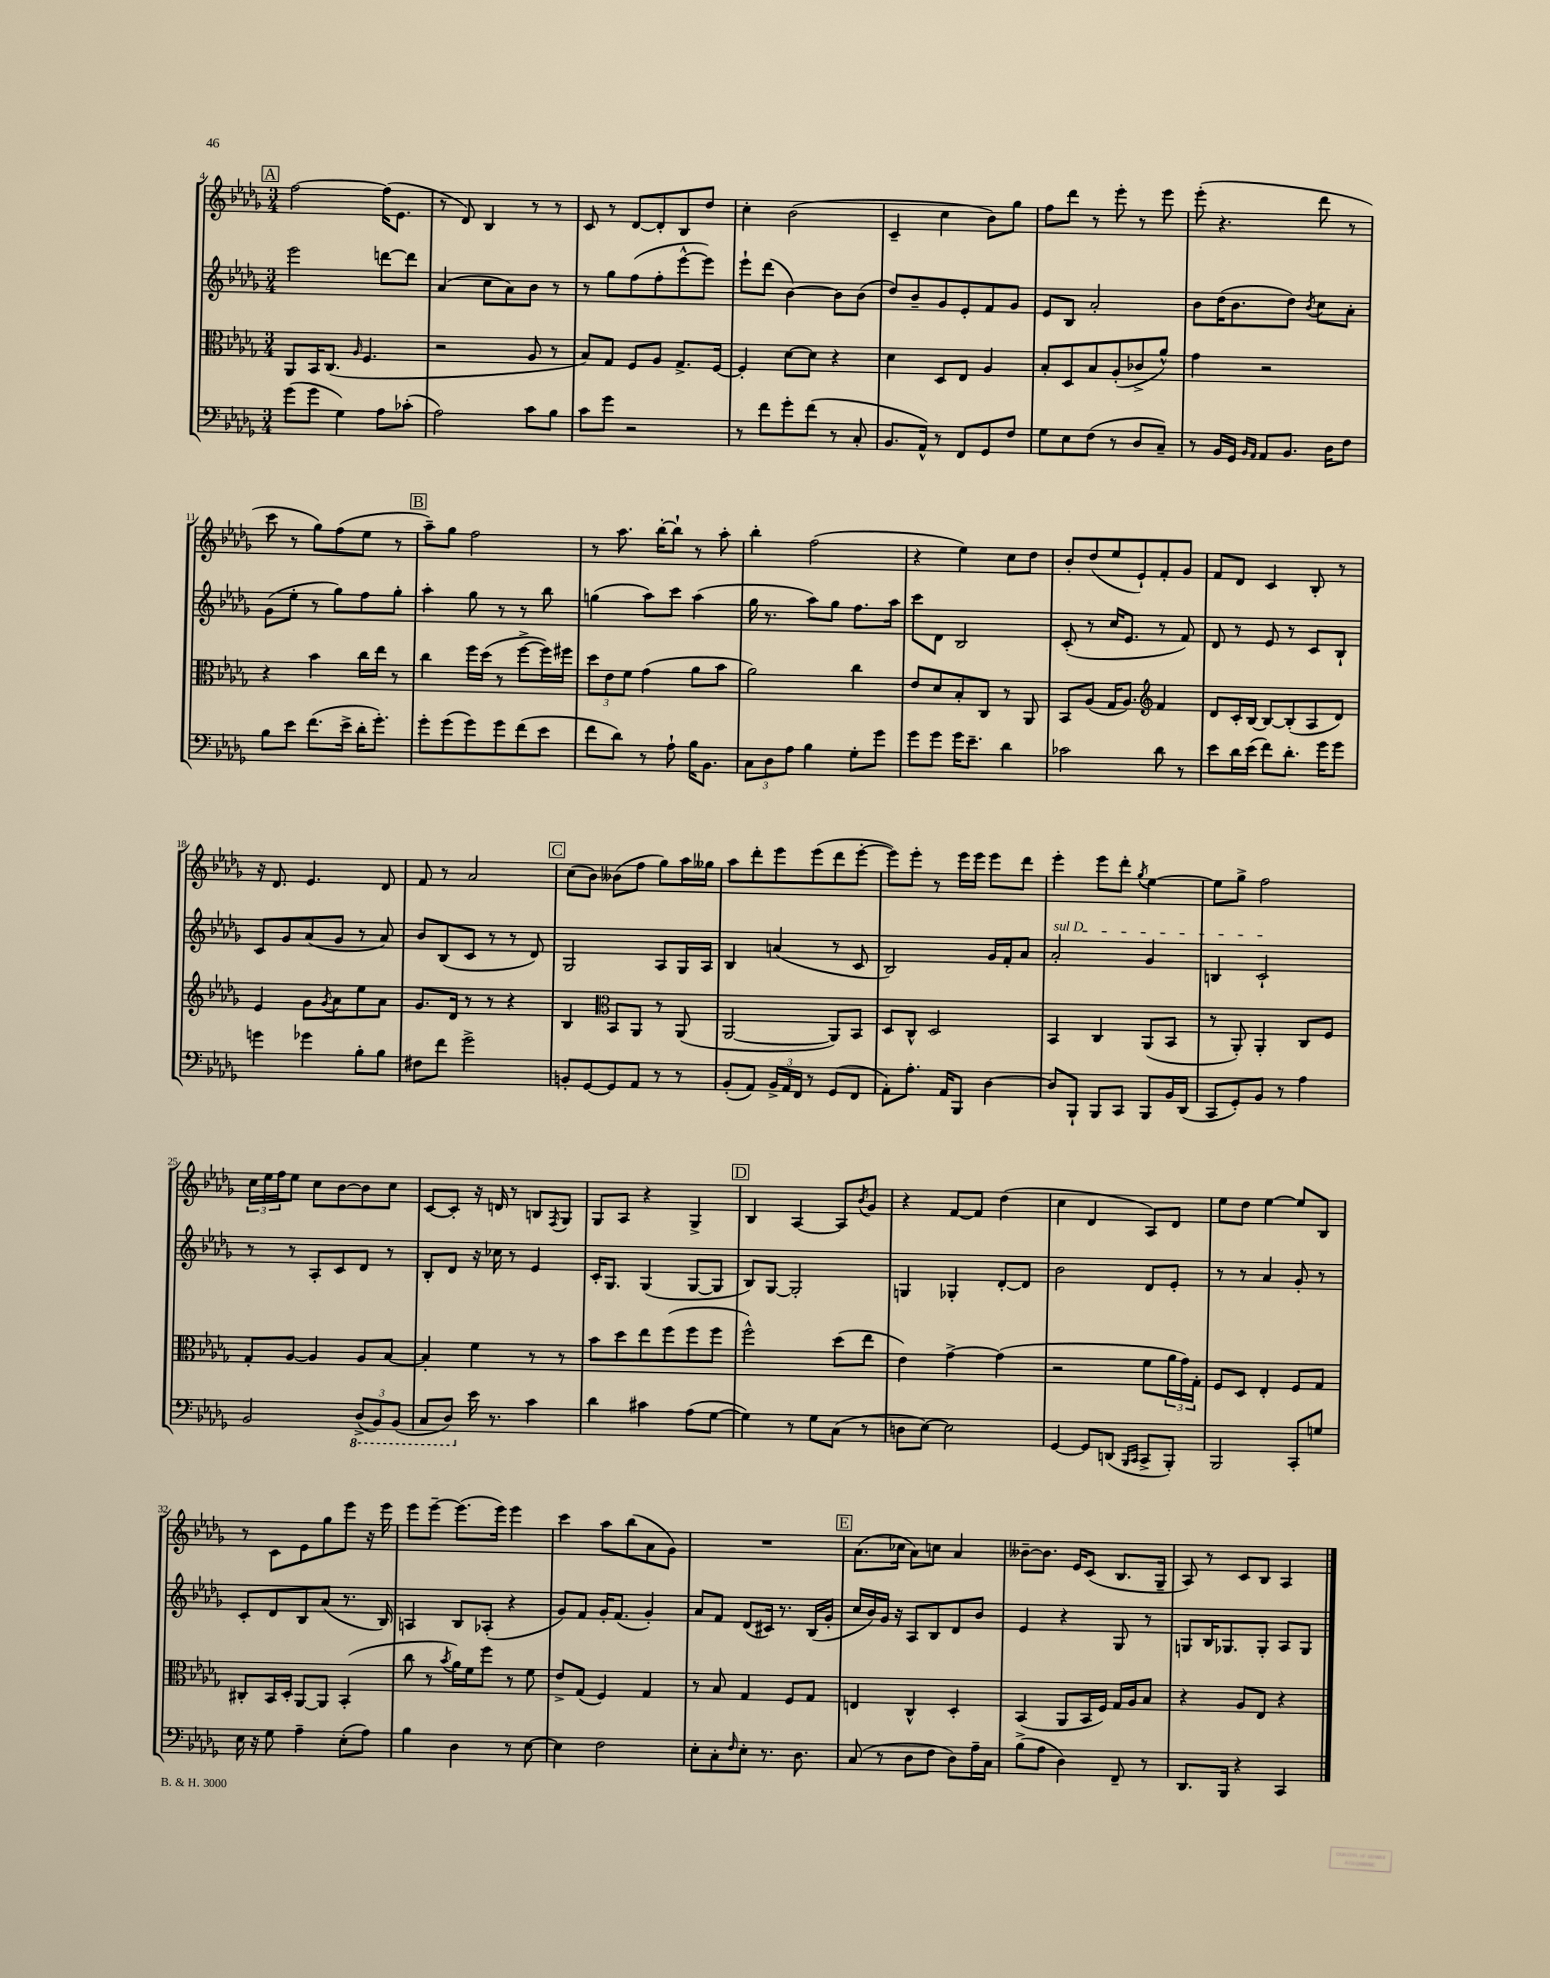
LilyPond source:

<<
\new StaffGroup <<
\new Staff = "s0" {
    \clef treble \key des \major \numericTimeSignature \time 3/4
    \mark \markup { \box "A" } f''2~ f''16( ees'8. |
    r8 des'8) bes4 r8 r8 |
    c'8 r8 des'8~ des'8-. bes8 des''8 |
    c''4-. bes'2( |
    c'4-- c''4 bes'8) ges''8 |
    f''8 des'''8 r8 ees'''8-. r8 ees'''8 |
    ees'''8-.( r4. des'''8 r8 |
    c'''8 r8 ges''8) f''8( ees''8 r8 |
    \mark \markup { \box "B" } aes''8--) ges''8 f''2 |
    r8 aes''8. bes''16~-. bes''8-! r8 aes''8-. |
    bes''4-. f''2( |
    r4 ees''4) c''8 des''8 |
    bes'8-. des''8( ees''8 ees'8-!) f'8-. ges'8 |
    f'8 des'8 c'4 bes8-. r8 |
    r16 des'8. ees'4. des'8 |
    f'8 r8 aes'2 |
    \mark \markup { \box "C" } c''8( bes'8) beses'8( f''8 ges''8) aes''16 geses''16 |
    aes''8 des'''8-. ees'''8 ees'''8( des'''8 ees'''8~-. |
    ees'''8) ees'''8-. r8 ees'''16 ees'''16 ees'''8 des'''8 |
    ees'''4-. ees'''8 des'''8-. \acciaccatura { ges''8 } ees''4~ |
    ees''8 ges''8-> f''2 |
    \tuplet 3/2 { c''16 ees''16 f''16 } ees''8 c''8 bes'8~ bes'8 c''8 |
    c'8~ c'8-. r16 d'16 r8 b8 \acciaccatura { f8 } ges8 |
    ges8 aes8 r4 ges4-> |
    \mark \markup { \box "D" } bes4 aes4~ aes8 \acciaccatura { bes'8 } ges'8 |
    r4 f'8~ f'8 des''4( |
    c''4 des'4 aes8) des'8 |
    ees''8 des''8 ees''4~ ees''8 bes8 |
    r8 c'8 ees'8 ges''8 ees'''8 r16 ees'''16 |
    ees'''8 ees'''8~-- ees'''8.( ees'''16) ees'''4 |
    c'''4 aes''8 bes''8( aes'8 ges'8) |
    R2. |
    \mark \markup { \box "E" } aes'8.( ces''16 aes'8) c''8 aes'4 |
    beses'8~-- beses'8. ees'16 c'8( bes8. ges16-- |
    aes8) r8 c'8 bes8 aes4 \bar "|." |
}
\new Staff = "s1" {
    \clef treble \key des \major \numericTimeSignature \time 3/4
    \mark \markup { \box "A" } ees'''2 d'''8~ d'''8 |
    aes'4( c''8 aes'8) bes'8 r8 |
    r8 ges''8 f''8( f''8-. ees'''8~-^ ees'''8) |
    ees'''8-! des'''8( bes'4~) bes'8 bes'8( |
    des''8) bes'8-- ges'8 ees'8-. f'8 ges'8 |
    ees'8 bes8 aes'2-. |
    bes'8 des''16( bes'8. des''8) \acciaccatura { bes'8 } c''8 aes'8-. |
    ges'8( ees''8-. r8 ges''8) f''8 ges''8-. |
    \mark \markup { \box "B" } aes''4-. ges''8 r8 r8 bes''8 |
    g''4( aes''8) c'''8 aes''4( |
    ges''16 r8. aes''8) ges''8 f''8. aes''16 |
    c'''8 des'8 bes2 |
    c'8-.( r8 c''16 ees'8. r8 f'8) |
    des'8 r8 ees'8 r8 c'8 bes8-! |
    c'8 ges'8 aes'8( ges'8 r8 aes'8) |
    bes'8 bes8( c'8 r8 r8 des'8) |
    \mark \markup { \box "C" } ges2 aes8 ges16 aes16 |
    bes4 a'4( r8 c'8 |
    bes2) ges'16 f'16-. aes'8 |
    \once \override TextSpanner.bound-details.left.text = \markup { \italic "sul D" } aes'2-.\startTextSpan ges'4 |
    b4 c'2-!\stopTextSpan |
    r8 r8 aes8-. c'8 des'8 r8 |
    bes8-. des'8 r16 ces''16 r8 ees'4 |
    c'16-. ges8. ges4( ges8~ ges8 |
    \mark \markup { \box "D" } bes8) ges8~ ges2-. |
    g4 ges4-. des'8~-. des'8 |
    bes'2 des'8 ees'8-. |
    r8 r8 aes'4 ges'8-. r8 |
    c'8-. des'8 bes8 aes'8( r8. bes16) |
    a4 bes8 aes8-.( r4 |
    ges'8) f'8 ges'16-. f'8.( ges'4-.) |
    aes'8 f'8 des'8( cis'16) r8. bes16( ges'16-. |
    \mark \markup { \box "E" } c''16 bes'16) ges'16 r16 aes8 bes8 des'8 bes'8 |
    ees'4 r4 ges8 r8 |
    g8 bes16 ges8. ges8-. aes8 ges8 \bar "|." |
}
\new Staff = "s2" {
    \clef alto \key des \major \numericTimeSignature \time 3/4
    \mark \markup { \box "A" } aes,8 bes,16 c8.( \grace { aes16 } f4. |
    r2 aes8 r8 |
    bes8) ges8 f8 aes8 ges8.-> f16~ |
    f4-. des'8~ des'8 r4 |
    des'4 des8 ees8 aes4 |
    bes8-. des8 bes8 aes8-.( ces'8-> aes'8-^) |
    ges'4 r2 |
    r4 bes'4 c''16 ees''16 r8 |
    \mark \markup { \box "B" } c''4 f''16 des''16( r8 f''8~-> f''16) fis''16 |
    \tuplet 3/2 { des''8 ees'8 f'8 } ges'4( aes'8 bes'8 |
    aes'2) c''4 |
    ees'8 des'8 bes8-. c8 r8 aes,8 |
    bes,8 aes8( ges16 aes8.) \clef treble f'4 |
    des'8 c'16-. bes16~ bes8~ bes8-.( aes8 des'8) |
    ees'4 ges'8 \acciaccatura { ges'8 } aes'8 ees''8 aes'8 |
    ges'8. des'16 r8 r8 r4 |
    \mark \markup { \box "C" } bes4 \clef alto bes,8 aes,8 r8 aes,8( |
    aes,2~ aes,8) bes,8 |
    des8 c8-^ des2 |
    bes,4 c4 aes,8( bes,8 |
    r8 aes,8-.) aes,4-. c8 f8 |
    ges8-. aes8~ aes4 aes8 bes8~ |
    bes4-. f'4 r8 r8 |
    bes'8 des''8 ees''8 f''8( f''8 f''8 |
    \mark \markup { \box "D" } f''2-^) des''8( ees''8 |
    ees'4) ges'4~-> ges'4( |
    r2 f'8 \tuplet 3/2 { aes'16 ges'16) ges16-. } |
    f8 des8 ees4-. f8 ges8 |
    cis8-. bes,16 des16-. aes,8~ aes,8 bes,4-.( |
    c''8 r8 \acciaccatura { bes'8 } aes'16) f'16 f''8 r8 f'8 |
    ees'8-> ges8( f4) ges4 |
    r8 bes8 ges4 f8 ges8 |
    \mark \markup { \box "E" } e4 c4-^ des4-. |
    bes,4( aes,8 bes,16 f16) ges16 aes16 bes8 |
    r4 aes8 ees8 r4 \bar "|." |
}
\new Staff = "s3" {
    \clef bass \key des \major \numericTimeSignature \time 3/4
    \mark \markup { \box "A" } ges'8( ges'8 ges4) aes8 ces'8-.( |
    aes2) c'8 bes8 |
    c'8 ges'8 r2 |
    r8 f'8 ges'8-. f'8( r8 c8-. |
    bes,8. aes,16-^) r8 f,8 ges,8 f8 |
    ges8 ees8 f8( r8 des8 c8--) |
    r8 bes,16 ges,16 \grace { bes,16 aes,16 } aes,8 bes,8. des16 f8 |
    bes8 ees'8 f'8.( ees'16-> des'16-. ges'8.-.) |
    \mark \markup { \box "B" } ges'8-. ges'8( ges'8) ges'8 f'8( ees'8 |
    f'8 des'8) r8 aes8-! bes16 bes,8. |
    \tuplet 3/2 { c8 des8 aes8 } bes4 ges8-. ges'8 |
    ges'8 ges'8 ges'16 ees'8.-- des'4 |
    ces'2 des'8 r8 |
    ees'8 des'16 ees'16( f'8) des'8.-. ges'16 ges'8 |
    g'4 ges'4 bes8-. bes8 |
    fis8 f'8 ges'2-> |
    \mark \markup { \box "C" } b,8-. ges,8~ ges,8 aes,8 r8 r8 |
    bes,8-.( aes,8) \tuplet 3/2 { bes,16-> aes,16 f,16 } r8 ges,8( f,8 |
    aes,8-.) aes8.-. aes,16 bes,,8 des4~ |
    des8 bes,,8-! bes,,8 c,8 bes,,8 bes,16 des,16( |
    c,8 ges,8-.) bes,8 r8 aes4 |
    bes,2 \tuplet 3/2 { \ottava #-1 des,8->( bes,,8) bes,,8( } |
    c,8 des,8) \ottava #0 ees'16 r8. c'4 |
    des'4 cis'4 aes8( ges8~ |
    \mark \markup { \box "D" } ges4) r8 ges8 c8( r8 |
    d8 ees8~) ees2 |
    ges,4~ ges,8 d,8( \grace { bes,,16 c,16 } c,8-> bes,,8-.) |
    bes,,2 c,8-. g8 |
    ees16 r16 ges8 aes4-- ees8-.( aes8) |
    bes4 des4 r8 ees8~ |
    ees4 f2 |
    ees8-. c8-. \grace { f16 } ees8-. r8. des8. |
    \mark \markup { \box "E" } c8( r8 des8 f8 des8) aes16-- c16 |
    bes8->( aes8 des4) f,8-- r8 |
    des,8. bes,,16 r4 c,4 \bar "|." |
}
>>
>>
\layout { \context { \Score currentBarNumber = #4 } }
